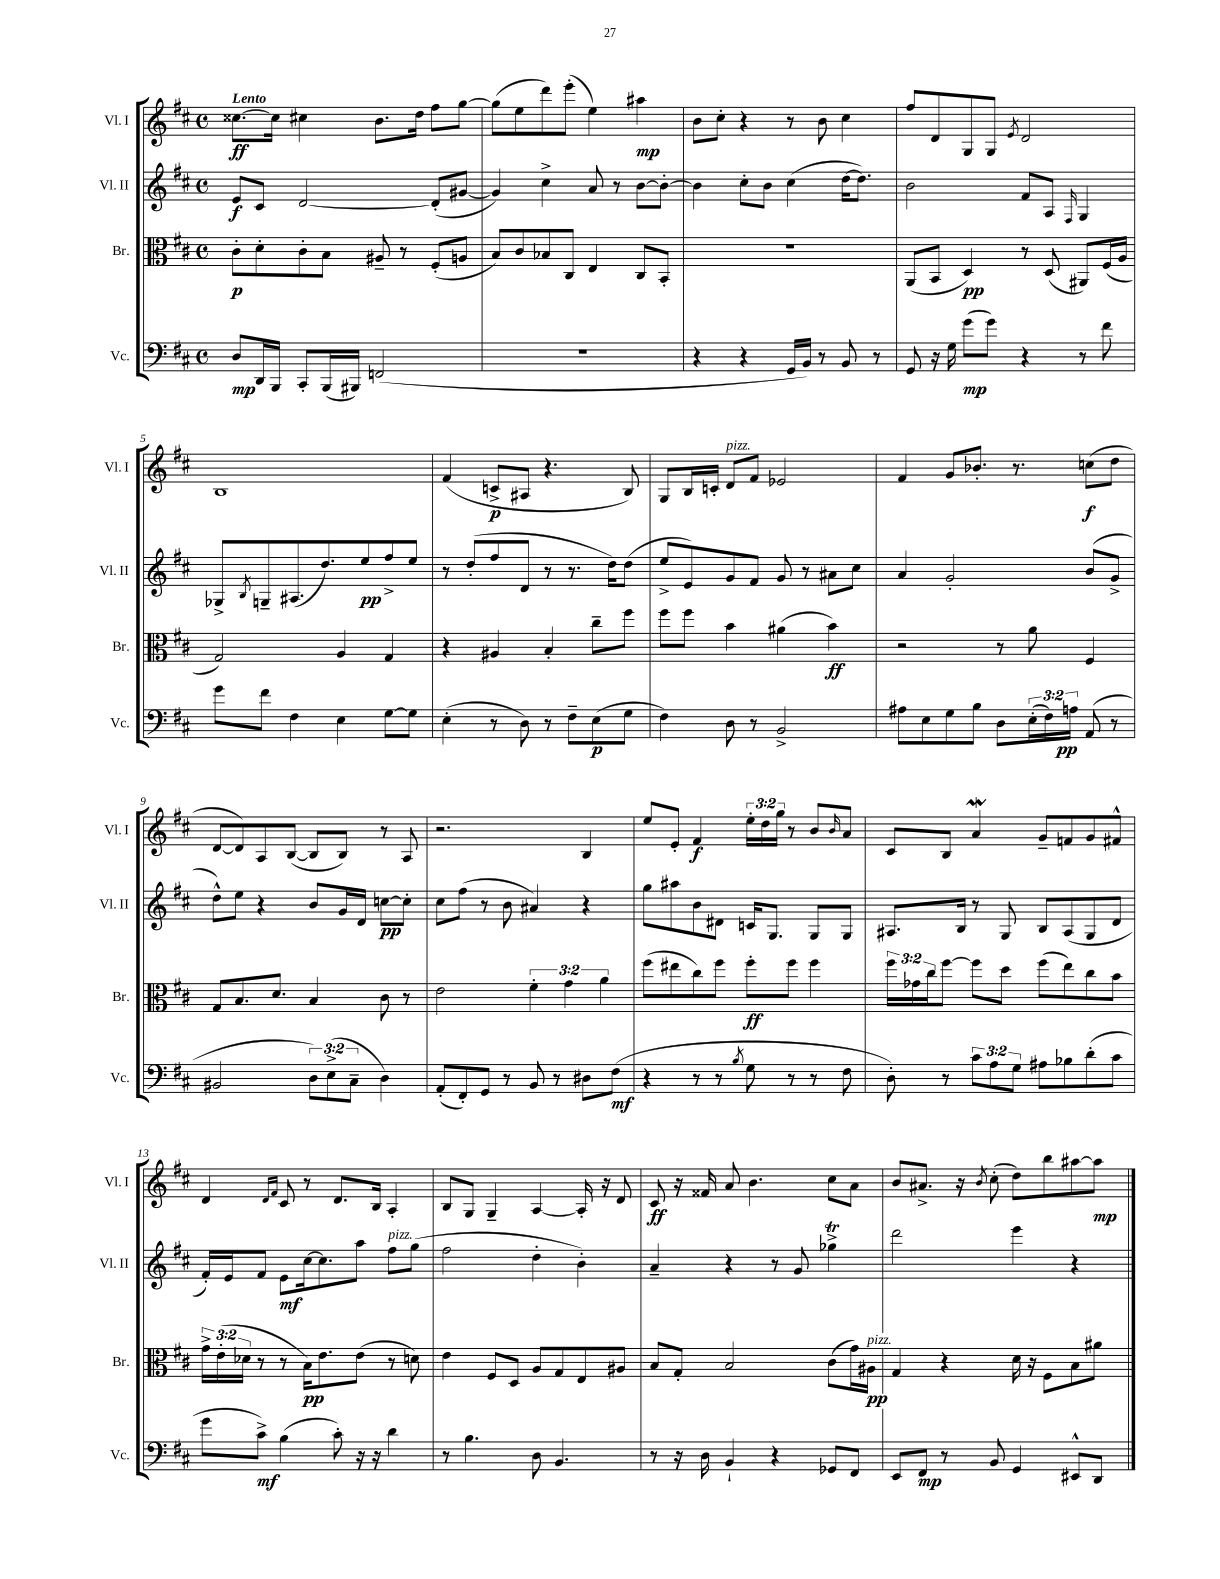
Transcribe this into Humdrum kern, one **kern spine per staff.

**kern	**kern	**kern	**kern
*staff4	*staff3	*staff2	*staff1
*clefF4	*clefC3	*clefG2	*clefG2
*k[f#c#]	*k[f#c#]	*k[f#c#]	*k[f#c#]
*M4/4	*M4/4	*M4/4	*M4/4
*met(c)	*met(c)	*met(c)	*met(c)
8D/L	8c#'\L	8e/L	[8.cc##\L
16DD/L	8d'\	8c#/J	.
16BBB/JJ	.	.	16cc##\]Jk
8CC#'/L	8c#'\	[2d/	4cc#\
(16BBB/L	8B\J	.	.
16BBB#/JJ)	.	.	.
(2FF/	8A#~/	.	8.b\L
.	8r	.	.
.	.	.	16dd\Jk
.	(8F#'/L	(8d'/]L	8ff#\L
.	8A/J	[8g#/J	[8gg\J
=	=	=	=
1r	8B/L)	4g#/])	(8gg\]L
.	8c#/	.	8ee\
.	8B-/	4cc#^\	8ddd\)
.	8C#/J	.	(8eee'\J
.	4E/	8a/	4ee\)
.	.	8r	.
.	8C#/L	[8b\L	4aa#\
.	8BB'/J	8b'\_J	.
=	=	=	=
4r	1r	4b\]	8b\L
.	.	.	8cc#'\J
4r	.	8cc#'\L	4r
.	.	8b\J	.
16GG/LL	.	(4cc#\	8r
16BB/JJ)	.	.	.
8r	.	.	8b\
8BB/	.	[16dd\LK	4cc#\
.	.	8.dd\]J)	.
8r	.	.	.
=	=	=	=
8GG/	(8AA/L	2b\	8ff#/L
16r	8BB/J	.	8d/
16G\	.	.	.
(8g\L	4D/)	.	8G/
8g\J)	.	.	8G/J
.	.	.	8qe/
4r	8r	8f#/L	2d/
.	(8D/	8A/J	.
.	.	16qqF#/	.
8r	8AA#/L)	4G/	.
8f#\	(16F#/L	.	.
.	16A/JJ	.	.
=	=	=	=
8g\L	2G/)	8G-^/L	1B
.	.	8qB/	.
8f#\J	.	8G~/	.
4F#\	.	(8.A#/	.
.	.	8.dd/)	.
4E\	4A/	.	.
.	.	8ee/	.
[8G\L	4G/	8ff#^/	.
8G\]J	.	8ee/J	.
=	=	=	=
(4E'\	4r	8r	(4f#/
.	.	(8dd'/L	.
8r	4A#/	8ff#/	8c^/L
8D\)	.	8d/J	8A#/J
8r	4B'/	8r	4.r
8F#~\L	.	8.r	.
(8E\	8cc#~\L	.	.
.	.	16dd\LK)	.
8G\J	8ff#\J	(8dd\J	8B/)
=	=	=	=
4F#\)	8ff#\L	8ee^/L	8G/L
.	8ff#\J	8e/)	16B/L
.	.	.	16c'/JJ
8D\	4b\	8g/	8d/L
8r	.	8f#/J	8f#/J
2BB^/	(4a#\	8g/	2e-/
.	.	8r	.
.	4b\)	8a#\L	.
.	.	8cc#\J	.
=	=	=	=
8A#\L	2r	4a/	4f#/
8E\	.	.	.
8G\	.	2g'/	8g/L
8B\J	.	.	8.b-'/J
8D\L	8r	.	.
.	.	.	8.r
(24E'\L	8a\	.	.
24F#\)	.	.	.
24A\JJ	.	.	.
(8AA/	4F#/	(8b/L	(8cc\L
8r	.	8g^/J	8dd\J
=	=	=	=
2BB#/	8G/L	8dd^^\L)	[8d/L
.	8.B/	8ee\J	8d/])
.	.	4r	8A/
.	8.d/J	.	.
.	.	.	([8B/J
12D\L)	4B/	8b/L	8B/]L
(12E^\	.	.	.
.	.	16g/L	8B/J)
12C#~\J	.	.	.
.	.	16d/JJ	.
4D\)	8c#\	[8cc\L	8r
.	8r	8cc'\]J	8A/
=	=	=	=
(8AA'/L	2e\	8cc#\L	2.r
8FF#'/)	.	(8ff#\J	.
8GG/J	.	8r	.
8r	.	8b\	.
8BB/	6f#'\	4a#/)	.
8r	.	.	.
.	6g\	.	.
8D#\L	.	4r	4B/
.	6a\	.	.
(8F#\J	.	.	.
=	=	=	=
4r	(8ff#\L	8gg\L	8ee/L
.	8ee#\	8aa#\	8e'/J
8r	8cc#\)	8b\	4f#/
8r	8ff#\J	8d#\J	.
8qB/	.	.	.
8G\	8ff#'\L	16c/LK	24ee'\LL
.	.	.	24dd\
.	.	8.G/J	.
.	.	.	24gg\JJ
8r	8ff#\J	.	8r
8r	4ff#\	8G/L	8b/L
.	.	.	16qqb/
8F#\	.	8G/J	8a/J
=	=	=	=
8D'\)	24ff#\LL	8.A#/L	8c#/L
.	24g-\	.	.
.	24cc#\J	.	.
8r	[8ff#\J	.	8B/J
.	.	16B/Jk	.
12c#\L	8ff#\]L	8r	4a/
12A\	.	.	.
.	8dd\J	8G/	.
12G\J	.	.	.
8A#\L	(8ff#\L	8B/L	8g~/L
8B-\	8ee\)	(8A#/	8f/
(8d'\	8cc#\	8G/	8g/
8c#\J	8b\J	8d/J	8f#^^/J
=	=	=	=
8g\L	24g^\LL	16f#'/LL)	4d/
.	(24e'\	.	.
.	.	16e/J	.
.	24d-\JJ	.	.
8c#^\J)	8r	8f#/J	.
.	.	.	16qqd/LL
.	.	.	16qqf#/JJ
(4B\	8r	8e\L	8c#/
.	16B\LK)	[16cc#\k	8r
.	8.e\	8.cc#\]	.
8c#'\)	.	.	8.d/L
16r	(8e\J	8aa\J	.
16r	.	.	16B/Jk
4d\	8r	8ff#\L	4A'/
.	8d\)	(8gg\J	.
=	=	=	=
8r	4e\	2ff#\	8B/L
4.B\	.	.	8G/J
.	8F#/L	.	4G~/
.	8D/J	.	.
8D\	8A/L	4dd'\	[4A/
4.BB/	8G/	.	.
.	8E/	4b'\)	16A'/]
.	.	.	16r
.	8A#/J	.	8d/
=	=	=	=
8r	8B/L	4a~/	8c#/
16r	8G'/J	.	16r
16D\	.	.	16f##/
4BB`/	2B/	4r	8a/
.	.	.	4.b\
4r	.	8r	.
.	.	8g/	.
8GG-/L	(8c#\L	4gg-^\	8cc#\L
8FF#/J	16g\L)	.	8a\J
.	16A#\JJ	.	.
=	=	=	=
8EE/L	4G/	2ddd\	8b/L
8FF#/J	.	.	8.a#^/J
8r	4r	.	.
.	.	.	16r
.	.	.	8qb/
8BB/	.	.	(8cc#'\
4GG/	16d\	4eee\	8dd\L)
.	16r	.	.
.	8F#\L	.	8bb\
8EE#^^/L	8B\	4r	[8aa#\
8DD/J	8a#\J	.	8aa#\]J
==	==	==	==
*-	*-	*-	*-
